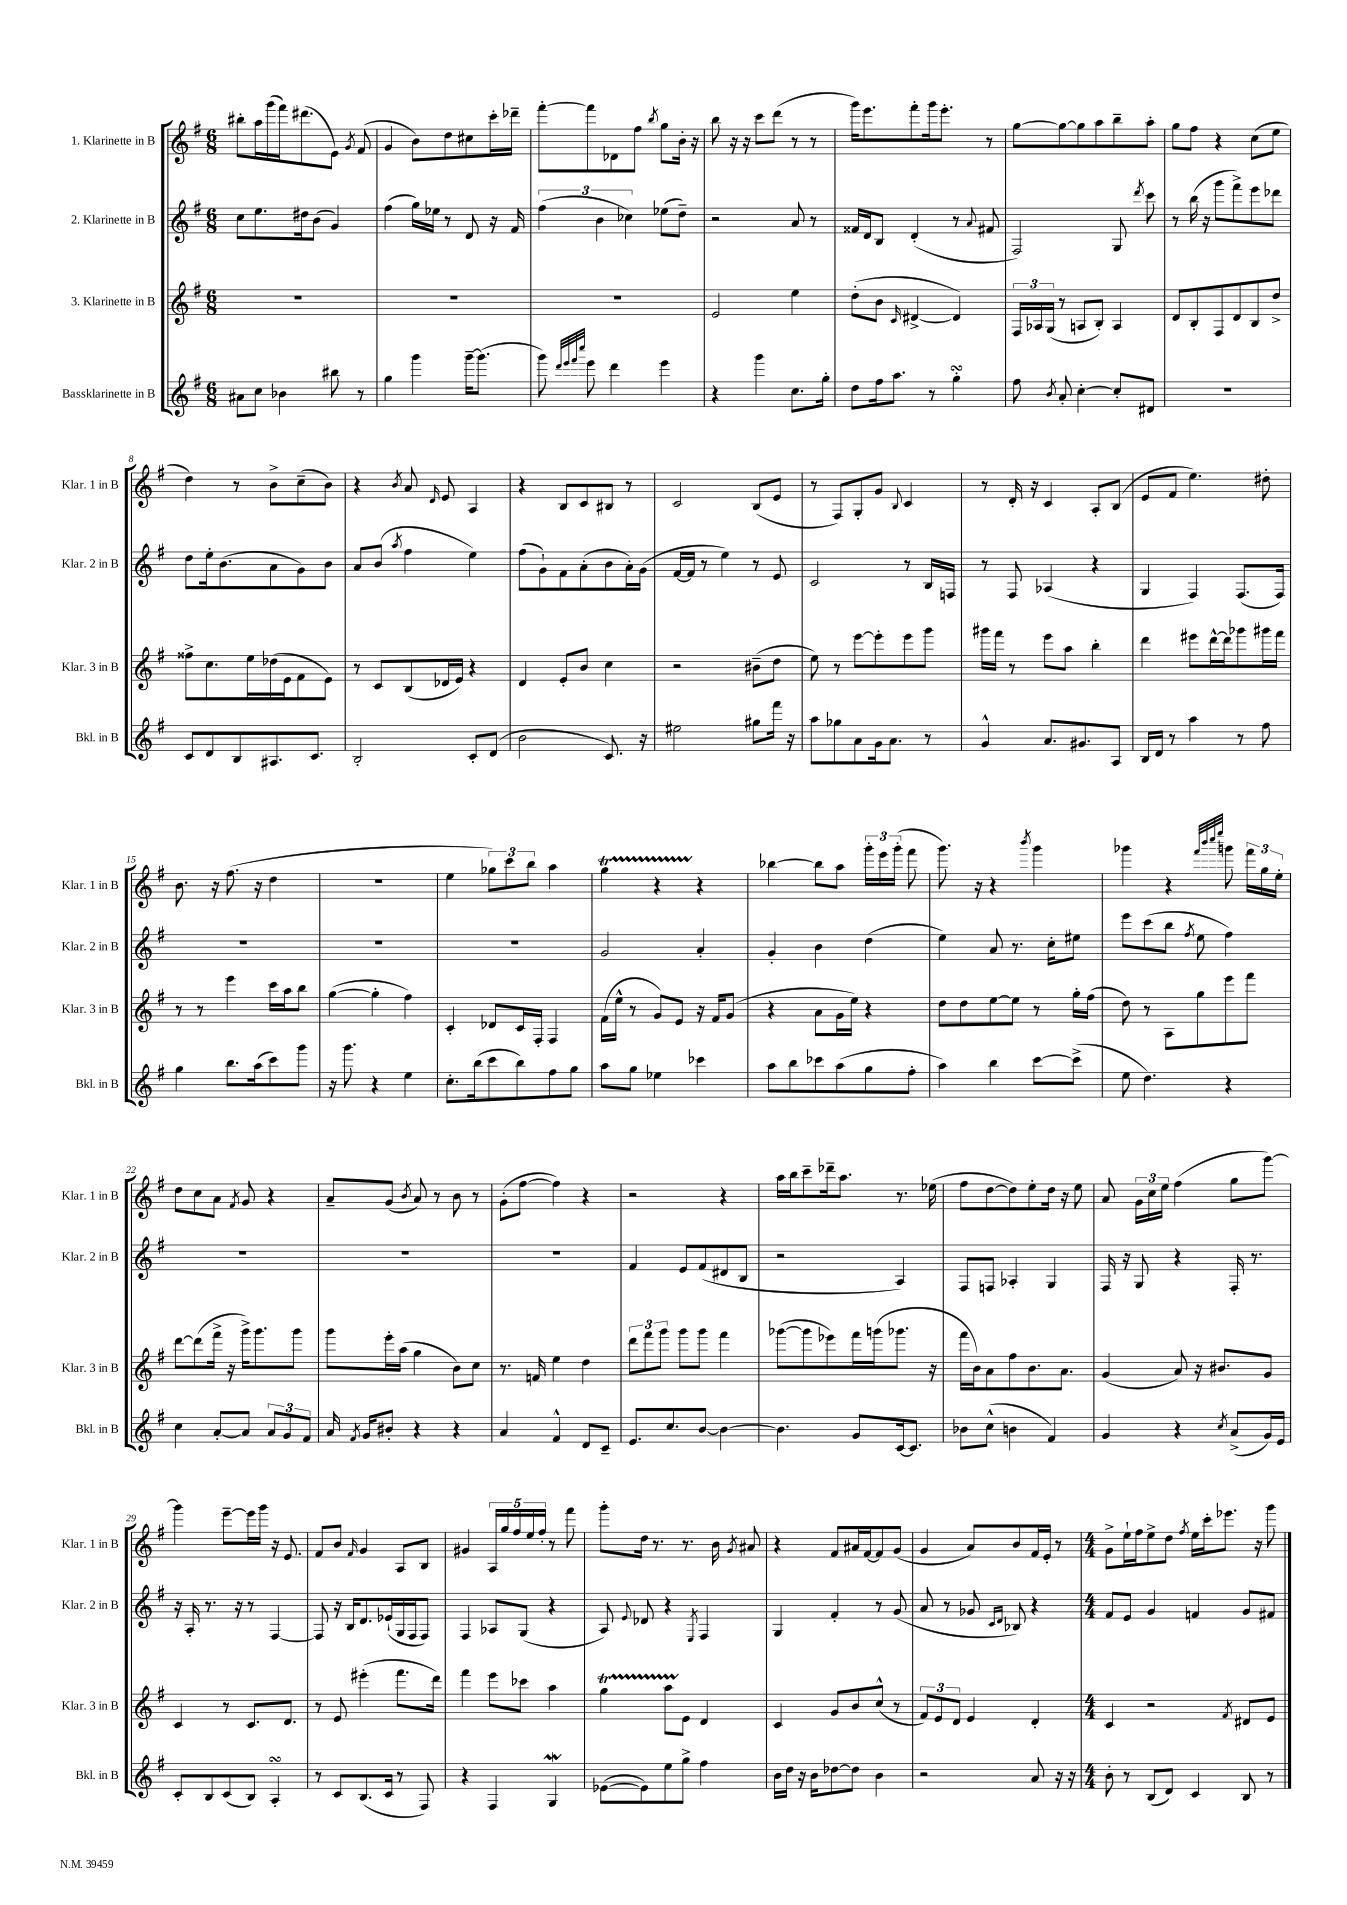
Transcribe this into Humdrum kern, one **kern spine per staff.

**kern	**kern	**kern	**kern
*staff4	*staff3	*staff2	*staff1
*clefG2	*clefG2	*clefG2	*clefG2
*k[f#]	*k[f#]	*k[f#]	*k[f#]
*M6/8	*M6/8	*M6/8	*M6/8
8a#	2.r	8cc	8bb#'
8cc	.	8.ee	16aa
.	.	.	(16ggg
4b-	.	.	16fff#)
.	.	16dd#	(8.ddd#
.	.	(8b	.
8bb#	.	4g)	8e)
.	.	.	8qg
8r	.	.	(8f#
=	=	=	=
4gg	2.r	(4ff#	4g
4ggg	.	16gg)	8b)
.	.	16ee-	.
.	.	8r	8dd
[16ggg~	.	8d	8cc#
(8.ggg]	.	.	.
.	.	16r	16ccc'
.	.	16f#	16ddd-~
=	=	=	=
8ggg)	2.r	(6ff#	[8fff#'
32qqddd	.	.	.
32qqeee	.	.	.
32qqfff#	.	.	.
32qqcccc	.	.	.
8eee	.	.	8fff#]
.	.	6b	.
4ddd	.	.	8d-
.	.	6cc-)	.
.	.	.	8ff#
.	.	.	8qbb
4eee	.	(8ee-	8gg
.	.	8dd~)	16b'
.	.	.	16r
=	=	=	=
4r	2e	2r	8bb
.	.	.	16r
.	.	.	16r
4ggg	.	.	8ccc
.	.	.	(8ddd
8.cc	4ee	8a	8r
.	.	8r	8r
16gg'	.	.	.
=	=	=	=
8dd	(8dd'	16f##	16ggg)
.	.	16d	8.eee
16ff#	8b	8B	.
8.aa	.	.	.
.	16qqc	.	.
.	[4d#^	(4d'	8fff#'
8r	.	.	16ggg
.	.	.	8.eee'
4gg'	4d#])	8r	.
.	.	8qqa	.
.	.	8f#	8r
=	=	=	=
8ff#	24F#	2F#)	[8gg
.	24A-	.	.
.	(24G	.	.
8qb	.	.	.
8a'	8r	.	8gg_
[4cc'	8A	.	8gg]
.	8B')	.	8aa
8cc']	4A	8G	8bb~
.	.	8qddd	.
8d#	.	8ccc	8aa'
=	=	=	=
2.r	8d	8r	8gg
.	8B'	(16bb	8ff#
.	.	16r	.
.	8F#	8ggg	4r
.	8d	8fff#^)	.
.	8B	8eee	(8cc
.	8dd^	8ddd-	8ee
=	=	=	=
8c	8ff##^	8dd	4dd)
8d	8.cc	16ee'	.
.	.	(8.b	.
8B	.	.	8r
.	16ee	.	.
8.A#	(16dd-	8a	8b^
.	16e	.	.
.	8f#	8g)	(8cc~
8.c	.	.	.
.	8e)	8b	8b)
=	=	=	=
2B'	8r	8a	4r
.	8c	(8b	.
.	.	8qaa	8qb
.	(8B	4ff#	8a
.	.	.	16qqd
.	16d-	.	8e
.	16e)	.	.
8c'	4r	4ee)	4A
(8d	.	.	.
=	=	=	=
2b	4d	(8ff#	4r
.	.	8g`)	.
.	8e'	8f#	8B
.	8b	(8a'	8c
8.c)	4cc	8b	8B#
.	.	16a')	8r
16r	.	(16g	.
=	=	=	=
2ee#	2r	[16f#	2c
.	.	16f#]	.
.	.	8r	.
.	.	4ee)	.
8gg#	(8b#~	8r	(8B
16fff#	8dd	8e	8e
16r	.	.	.
=	=	=	=
8aa	8ee)	2c	8r
8gg-	8r	.	8F#)
8a	[8eee	.	8G'
16g	8eee']	.	8g
8.a	.	.	.
.	.	.	8qqB
.	8eee	8r	4c
8r	8ggg	16B	.
.	.	16F	.
=	=	=	=
4g^^	16ggg#	8r	8r
.	16fff#	.	.
.	8r	8F#	16d'
.	.	.	16r
8.a	8eee	(4A-	4c
.	8aa	.	.
8.g#	.	.	.
.	4bb'	4r	8A'
8A	.	.	(8B
=	=	=	=
16B	4ddd	4G	8e
16d	.	.	.
8r	.	.	8f#
4aa	8eee#	4F#)	4.ee)
.	[16ddd^^	.	.
.	16ddd]	.	.
8r	8ggg-	(8.F#	.
8ff#	16ggg#	.	8dd#'
.	16fff#	16F#)	.
=	=	=	=
4gg	8r	2.r	8.b
.	8r	.	.
.	.	.	16r
8.bb	4eee	.	(8.ff#
(16aa	.	.	16r
8ccc)	16ccc	.	4dd
.	16aa	.	.
8ggg	8bb	.	.
=	=	=	=
16r	([4gg	2.r	2.r
8.ggg	.	.	.
4r	4gg']	.	.
4ee	4ff#)	.	.
=	=	=	=
8.cc'	4c'	2.r	4ee
(16bb	.	.	.
8ccc	8d-	.	12gg-)
.	.	.	12ccc
8bb)	16c	.	.
.	.	.	12bb
.	16F#'	.	.
8ff#	4F#	.	4aa
8gg	.	.	.
=	=	=	=
8aa	(16f#	2g	4gg
.	16ee^^	.	.
8gg	8r	.	.
4ee-	8g)	.	4r
.	8e	.	.
4ccc-	16r	4a'	4r
.	16f#	.	.
.	(8g	.	.
=	=	=	=
8aa	4r	4g'	[4bb-
8bb	.	.	.
8ccc-	8a	4b	8bb-]
(8aa	16g	.	8aa
.	16ee)	.	.
8gg	4r	(4dd	24ggg'
.	.	.	24eee
.	.	.	(24ggg'
8ff#'	.	.	8fff#
=	=	=	=
4aa)	8dd	4ee)	8.ggg)
.	8dd	.	.
.	.	.	16r
4bb	[8ee	8a	4r
.	8ee]	8.r	.
.	.	.	8qbbb
[8ccc	8r	.	4ggg
.	.	16cc'	.
(8ccc^]	16gg'	8ee#	.
.	(16ff#	.	.
=	=	=	=
8ee	8dd)	8eee	4ggg-
4.dd)	8r	(8ccc	.
.	8A	8bb	4r
.	.	8qff#	.
.	8gg	8ee	.
.	.	.	32qqfff#
.	.	.	32qqbbb
.	.	.	32qqcccc
.	.	.	32qqeeee
4r	8eee	4ff#)	8ggg
.	8fff#	.	24fff#
.	.	.	24gg
.	.	.	24ee'
=	=	=	=
4cc	[8ddd	2.r	8dd
.	(8ddd]	.	8cc
[8a'	16fff#^	.	8a
.	16r	.	.
.	.	.	8qf#
8a]	16ggg^)	.	8g
.	8.ggg	.	.
12a	.	.	4r
12g	.	.	.
.	8ggg	.	.
12f#	.	.	.
=	=	=	=
16a	8ggg	2.r	8a~
8qf#	.	.	.
16g	.	.	.
8b#'	16eee'	.	(8g
.	(16aa	.	.
.	.	.	8qb
4r	4gg	.	8a)
.	.	.	8r
4r	8b)	.	8b
.	8cc	.	8r
=	=	=	=
4a	8.r	2.r	(8g'
.	.	.	[8ff#
.	16f	.	.
4f#^^	4ee	.	4ff#])
8d	4dd	.	4r
8c~	.	.	.
=	=	=	=
8.e	12ddd	4f#	2r
.	12fff#	.	.
.	12ggg	.	.
8.cc	.	.	.
.	8ggg	8e	.
[8b	8ggg	(8f#	.
4b_	4fff#	8d#	4r
.	.	8B	.
=	=	=	=
4.b]	([8ggg-	2r	16aa
.	.	.	16bb
.	8ggg-]	.	8ccc~
.	8eee-)	.	16ddd-~
.	.	.	8.aa
8g	16fff#	.	.
.	(16ggg	.	.
[16c	8.ggg-	4A)	8.r
8.c]	.	.	.
.	16r	.	(16ee-
=	=	=	=
8b-	16fff#	8F#	8ff#
.	16b)	.	.
(8cc^^	8a	8F	[8dd
4b	8ff#	4A-'	8dd])
.	8.b	.	8ee'
4f#)	.	4G	16dd
.	8.a	.	16r
.	.	.	8ee
=	=	=	=
4g	(4g	16F#	8a
.	.	16r	.
.	.	8G	24g
.	.	.	24cc
.	.	.	24ee
4r	8a)	4r	(4ff#
.	16r	.	.
.	8.b#	.	.
8qcc	.	.	.
(8a^	.	16F#'	8gg
.	.	8.r	.
16g)	8g	.	[8ggg)
16e	.	.	.
=	=	=	=
8c'	4c	16r	4ggg]
.	.	16A'	.
8B	.	8.r	.
(8c	8r	.	[8eee~
.	.	16r	.
8B)	8.c	8r	16eee]
.	.	.	16ggg
4A'	.	[4F#	16r
.	8.d	.	8.e
=	=	=	=
8r	8r	8F#]	8f#
8c	8e	16r	8b
.	.	16B	.
.	.	.	16qqf#
(8.B	(4eee#'	8.d	4g
16c	.	(16e-`	.
8r	8.fff#	16G	8A
.	.	16F#	.
8F#)	.	8F#)	8B
.	16ddd)	.	.
=	=	=	=
4r	4fff#	4F#	4g#
4F#	8eee	8A-	20A
.	.	.	20gg
.	.	.	20ff#
.	8ccc-	(8G	.
.	.	.	20ee
.	.	.	20ff#'
4G	4aa	4r	8r
.	.	.	8fff#
=	=	=	=
([8e-	4gg	8A)	8ggg'
.	.	8qqe	.
8e-])	.	8d-	16dd
.	.	.	8.r
8ee	8aa	4r	.
8gg^	8e	.	8.r
.	.	8qE	.
4ff#	4d	4F#	.
.	.	.	16b
.	.	.	8qg
.	.	.	8a#
=	=	=	=
16b	4c	4G	4r
16dd	.	.	.
16r	.	.	.
16b	.	.	.
[8dd-	8g	4f#'	8f#
8dd-]	8b	.	16a#
.	.	.	[16f#
4b	(8cc^^	8r	8f#]
.	8r	(8g	(8g
=	=	=	=
2r	12f#)	8a	4g
.	12e	.	.
.	.	8r	.
.	12d	.	.
.	4e	8g-	8a)
.	.	16qqc	.
.	.	16qqd	.
.	.	8B-)	8b
8a	4d'	4r	16f#
.	.	.	16e'
16r	.	.	8r
16r	.	.	.
=	=	=	=
*M4/4	*M4/4	*M4/4	*M4/4
8b'	4c	8f#	8g^
8r	.	8e	16ee`
.	.	.	16ff#
(8B	2r	4g	8ee^
8d)	.	.	8dd
.	.	.	8qff#
4c	.	4f	16ee
.	.	.	16ccc'
.	.	.	8.eee-
.	8qf#	.	.
8B	8d#	8g	.
.	.	.	16r
8r	8e	8f#	8ggg
==	==	==	==
*-	*-	*-	*-
